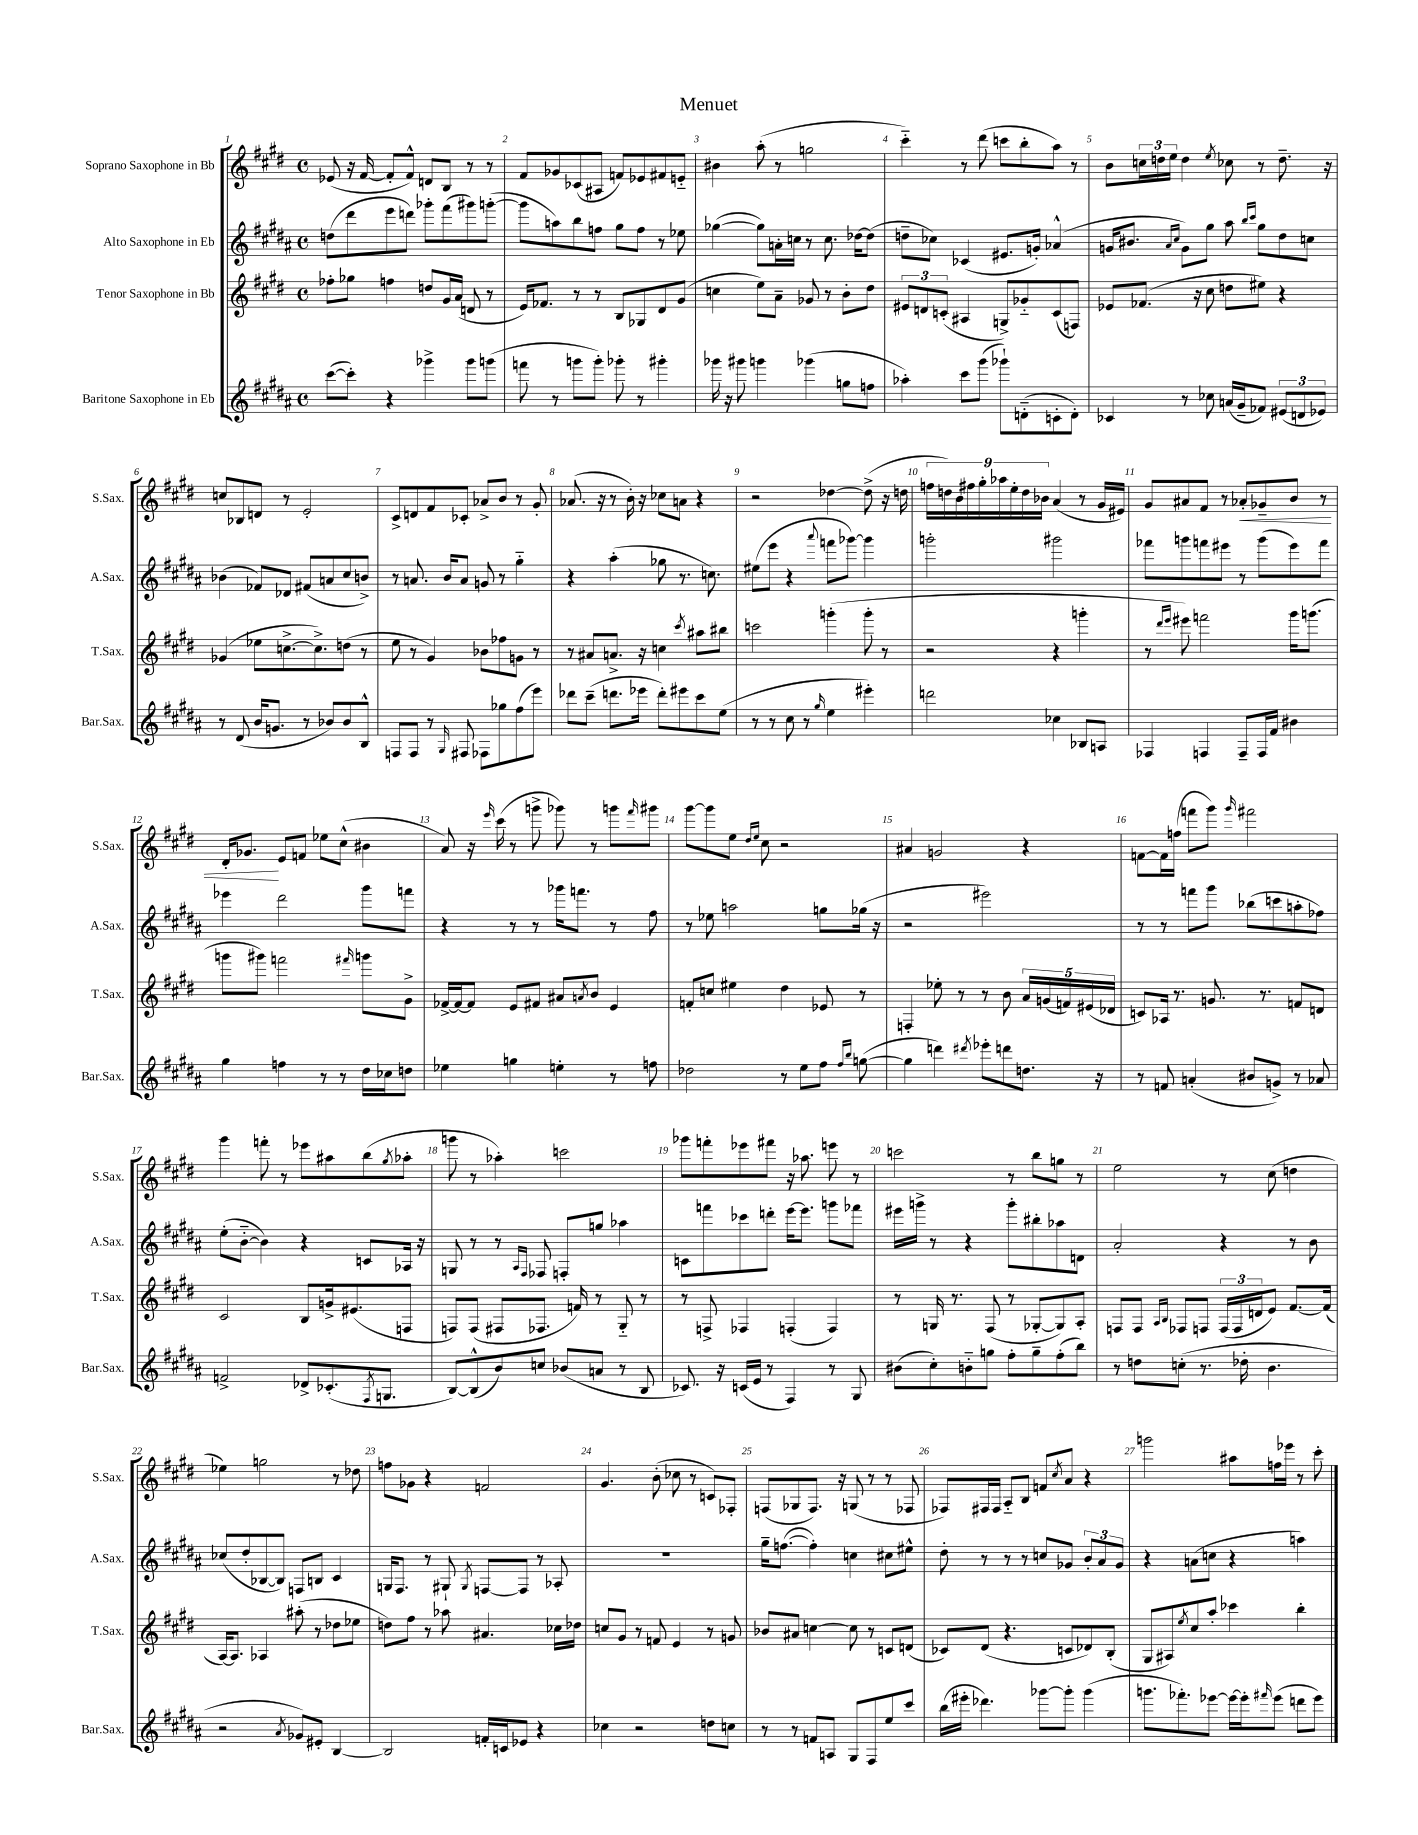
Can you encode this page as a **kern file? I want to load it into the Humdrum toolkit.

**kern	**kern	**kern	**kern
*staff4	*staff3	*staff2	*staff1
*clefG2	*clefG2	*clefG2	*clefG2
*k[f#c#g#d#a#]	*k[f#c#g#d#]	*k[f#c#g#d#a#]	*k[f#c#g#d#]
*M4/4	*M4/4	*M4/4	*M4/4
*met(c)	*met(c)	*met(c)	*met(c)
([8ccc#	8ff-'	(8dd	(8e-
8ccc#'])	8gg-	8ddd#	16r
.	.	.	[16f#
4r	4ff	8eee	8f#']
.	.	8ddd)	8f#^^)
4ggg-^	8dd	8ggg-'	8d
.	16g#	(8fff#	8B
.	(16a	.	.
8ggg-	8d	8ggg#)	8r
(8ggg	8r	([8ggg'	8r
=	=	=	=
8fff	16e)	8ggg]	8f#
.	8.f-	.	.
8r	.	8aa)	8g-
8ggg	8r	8bb	(8c-
8ggg')	8r	8ff	8A#
8ggg-'	8B	8gg#	8f)
8r	8G-	8ff	8e-
4ggg#'	8d#	8r	8f#
.	(8g#	8ee-	8e'~
=	=	=	=
16ggg-	4cc	([4gg-	4b#
16r	.	.	.
8ggg#	.	.	.
4ggg	8ee)	8gg-])	(8aa'
.	8a~	16a'	8r
.	.	16cc	.
(4ggg-	8g-	8r	2gg
.	8r	8.cc	.
8gg	8b'	.	.
.	.	[16dd-	.
8ff	8dd#	(8dd-]	.
=	=	=	=
4aa-')	12e#	8dd~	4ccc#'~)
.	12d	.	.
.	.	8cc-)	.
.	(12c'	.	.
8ccc#	4A#	(4c-	8r
(8ggg#	.	.	(8ddd#
8ggg-`)	8G^)	8.e#	8ccc
(8d'~	8g-'~	.	8bb'
.	.	16g')	.
8c'	(8c	(4a-^^	8aa)
8d')	8F)	.	8r
=	=	=	=
4c-	8e-	16g	8b
.	.	8.b#	.
.	(8.f-	.	24cc
.	.	.	24dd
.	.	.	24ee
.	.	16qqa#	.
.	.	16qqcc#	.
8r	.	8g)	4dd
.	16r	.	.
8cc-	8cc#	8gg#	.
.	.	.	8qee
(16a	8dd	8aa#	8cc-
16g#~	.	.	.
.	.	16qqbb	.
.	.	16qqccc#	.
8f-)	8ee#)	8gg#	8r
(12e#	4r	8dd#	8.dd~
12d	.	.	.
.	.	8cc	.
12e-)	.	.	.
.	.	.	16r
=	=	=	=
8r	(4g-	(4b-	8cc
(8d#	.	.	8B-
16b	8ee-	8f-)	8d
8.g	.	.	.
.	[8.cc^	8d-	8r
8r	.	(8f#	2e'
.	8.cc^])	.	.
8b-)	.	8a	.
8b-	(8dd	8cc#	.
8B^^	8r	8b^)	.
=	=	=	=
8F	8ee	8r	8c#^
8F	8r	8.a	8d
8r	4g#)	.	8f#
.	.	16b	.
16qqG#	.	.	.
8F#	.	8a	8c-'
8F-	8b-	8g	8a-^
8gg-	8ff-	8r	8b
(8ff#	8g	4gg#'~	8r
8eee)	8r	.	8g#'
=	=	=	=
8ddd-	8r	4r	(8.a-
(8ccc#~	8a#	.	.
.	.	.	16r
8.ddd	8.a^	(4aa#'	8r
.	.	.	16b')
16eee-	16r	.	16r
8ddd')	4cc	8gg-	8cc-
8eee#	.	8.r	8a
.	8qccc#	.	.
8ccc#	8aa#	.	4r
.	.	8.cc)	.
(8ee	8bb#	.	.
=	=	=	=
8r	2ccc	(8ee#	2r
8r	.	8eee	.
8cc#	.	4r	.
8r	.	.	.
16qqgg#	.	8qqaaa#	.
4ee	(4ggg'	8fff	[4dd-
.	.	[8ggg-)	.
4eee#')	8ggg'	4ggg-]	(8dd-^]
.	8r	.	16r
.	.	.	16dd
=	=	=	=
2ddd	2r	2ggg'	18ff
.	.	.	18dd)
.	.	.	18b
.	.	.	18ff#
.	.	.	18gg#'
.	.	.	18aa-
.	.	.	18ee'
.	.	.	18dd
.	.	.	18b-
4cc-	4r	2ggg#	(4a
8B-	4ggg'	.	8r
8A	.	.	16g#
.	.	.	16e#)
=	=	=	=
4F-	8r	8fff-	8g#
.	16qqddd#	.	.
.	16qqeee	.	.
.	8eee#)	8ggg	8a#
4F	2fff	8fff	8f#
.	.	8eee#	8r
8F~	.	8r	8a-'
16F	.	(8ggg	8g-~
16f#	.	.	.
4b#	16ggg#	8eee#)	8b
.	(8.ggg	.	.
.	.	8fff	8r
=	=	=	=
4gg#	8ggg	4eee-	16d#'
.	.	.	8.g-
.	8ggg#)	.	.
4ff	2fff	2ddd#	8e
.	.	.	8f
8r	.	.	8ee-
8r	.	.	(8cc#^^
.	16qqfff#	.	.
16dd#	8ggg	8ggg#	4b#
16cc-	.	.	.
8dd	8g#^	8fff	.
=	=	=	=
4ee-	[16f-^	4r	8a)
.	16f-_	.	.
.	8f-]	.	16r
.	.	.	16qqeee
.	.	.	(16ccc#
4gg	8e	8r	8r
.	8f#	8r	8ggg^
4ee'	8a#	16ggg-	8ggg-)
.	.	8.fff	.
.	8qa	.	.
.	8b	.	8r
8r	4e	8r	8ggg
.	.	.	16qqfff#
8ff	.	8ff#	8ggg#
=	=	=	=
2dd-	8f'	8r	[8ggg#
.	8cc	8ee-	8ggg#]
.	4ee#	2aa	8ee
.	.	.	16qqdd#
.	.	.	16qqee
.	.	.	8cc#
8r	4dd#	.	2r
8ee	.	.	.
8ff#	8e-	8gg	.
16qqff#	.	.	.
16qqbb	.	.	.
([8gg	8r	(16gg-	.
.	.	16r	.
=	=	=	=
4gg]	4F'	2r	4a#
4ddd)	8ee-'	.	2g
.	8r	.	.
8qddd#	.	.	.
8eee-'	8r	2eee#)	.
8ddd	8b	.	.
8.dd	20a	.	4r
.	(20g	.	.
.	20f)	.	.
.	(20e#	.	.
16r	.	.	.
.	20d-	.	.
=	=	=	=
8r	8c)	8r	[8f
8f	16A-	8r	16f]
.	8.r	.	(16ff
(4a'	.	8fff	8fff
.	8.g	8ggg#	8ggg#)
.	.	.	16qqggg#
8b#	.	(8bb-	2fff#
.	8.r	.	.
8g^)	.	8ccc	.
8r	8f	8aa'	.
8a-	8d	8ff-)	.
=	=	=	=
2f^	2c#	(8ee'	4ggg#
.	.	[8b'~	.
.	.	4b])	8fff'
.	.	.	8r
8d-^	8B	4r	8eee-
(8.c-'	16g^	.	8aa#
.	(8.e#	.	.
.	.	8c	(8bb
8qF#	.	.	.
8.G	.	.	.
.	.	.	8qgg#
.	8F	16A-	8aa-'
.	.	16r	.
=	=	=	=
[8B)	8F)	8G	8ggg
(8B^^]	(8F	8r	8r
8b)	8F#	8r	4aa-')
.	.	16qqA#	.
.	.	16qqF#	.
8cc	8.F-	8F-	.
(8b-	.	8F'	2ccc
.	16f)	.	.
8a	8r	8gg	.
8r	8G#'~	4aa-	.
8B	8r	.	.
=	=	=	=
8.c-)	8r	8c	8ggg-
.	8F^	8fff	8fff'
16r	.	.	.
(16c	4F-	8ccc-	8eee-
16e	.	.	.
8r	.	8ddd'	8fff#
4F#)	(4F'	[16eee	16r
.	.	8.eee]	8.aa-
8r	4F)	8ggg	8eee
8G#	.	8fff-	8r
=	=	=	=
(8b#	8r	16eee#	2ccc
.	.	16ggg^	.
8cc#')	16G	8r	.
.	8.r	.	.
8b'~	.	4r	.
8gg	(8F#	.	.
8ff#'	8r	8ggg'	8r
8gg~	[8G-'	8bb#'	8bb
(8ff#'	8G-])	8aa-	8gg
8bb)	8A'	8d	8r
=	=	=	=
8r	8F	2a#'	2ee
8dd	8F	.	.
.	16qqA	.	.
.	16qqB	.	.
(8cc'	8F-	.	.
8.r	8F	.	.
.	(24F	4r	8r
.	24F	.	.
16dd-'	.	.	.
.	24d	.	.
4.b	8e)	.	(8cc#
.	[8.f#	8r	4dd
.	.	8b	.
.	(16f#]	.	.
=	=	=	=
2r	[16A)	(8cc-	4ee-)
.	8.A]	.	.
.	.	8dd#'	.
.	4A-	[8B-	2gg
.	.	8B-])	.
8qa#	.	.	.
8g-)	(8aa#'	8F	.
8e#'	8r	8B	.
[4B	8dd-	4c#	8r
.	8ee-	.	8dd-
=	=	=	=
2B]	8dd)	16G	8ff
.	.	8.F#	.
.	8ff#	.	8g-
.	8r	8r	4r
.	8aa-	8G#`	.
.	.	8qG#	.
16f'	4.a#	[8F	2f
16c	.	.	.
8e-	.	8F]	.
4r	.	8r	.
.	16cc-	8A-'	.
.	16dd-	.	.
=	=	=	=
4cc-	8cc	1r	4.g#
.	8g#	.	.
2r	8r	.	.
.	8f	.	(8b'
.	4e	.	8cc-
.	.	.	8r
8dd	8r	.	8c)
8cc	8g	.	8F-'
=	=	=	=
8r	8b-	16gg#~	(8F
.	.	([8.ff	.
8r	8a#	.	8G-
8f	[4cc	4ff'])	8.F)
8A	.	.	.
.	.	.	16r
8G#	8cc]	4cc	(8G
8F#	8r	.	8r
8ee	8c	8cc#	8r
8ccc#	(8d	8ee#^^	8F-
=	=	=	=
(16bb	8c-)	8dd#'	8F-)
16eee#'	.	.	.
4.ddd-)	(8d#	8r	16F#
.	.	.	16F#
.	4.r	8r	8A'~
.	.	8r	8B
[8ggg-	.	8cc	8f
.	.	.	8qcc#
8ggg-']	8c	8g-	8a
(4ggg-	8d-)	12b'	4r
.	.	12a#	.
.	(8B'	.	.
.	.	12g-	.
=	=	=	=
8.ggg	8G#	4r	2ggg
.	8A#)	.	.
8.fff-')	.	.	.
.	8qee	.	.
.	8cc#	(8a	.
[8eee-	8aa'	8cc	.
16eee-_	4ccc-	4r	8aa#
16eee-']	.	.	.
16qqfff#	.	.	.
(8eee-	.	.	16ff
.	.	.	16eee-
8ddd	4bb'	4aa)	8r
8eee-)	.	.	8ccc#'
==	==	==	==
*-	*-	*-	*-
